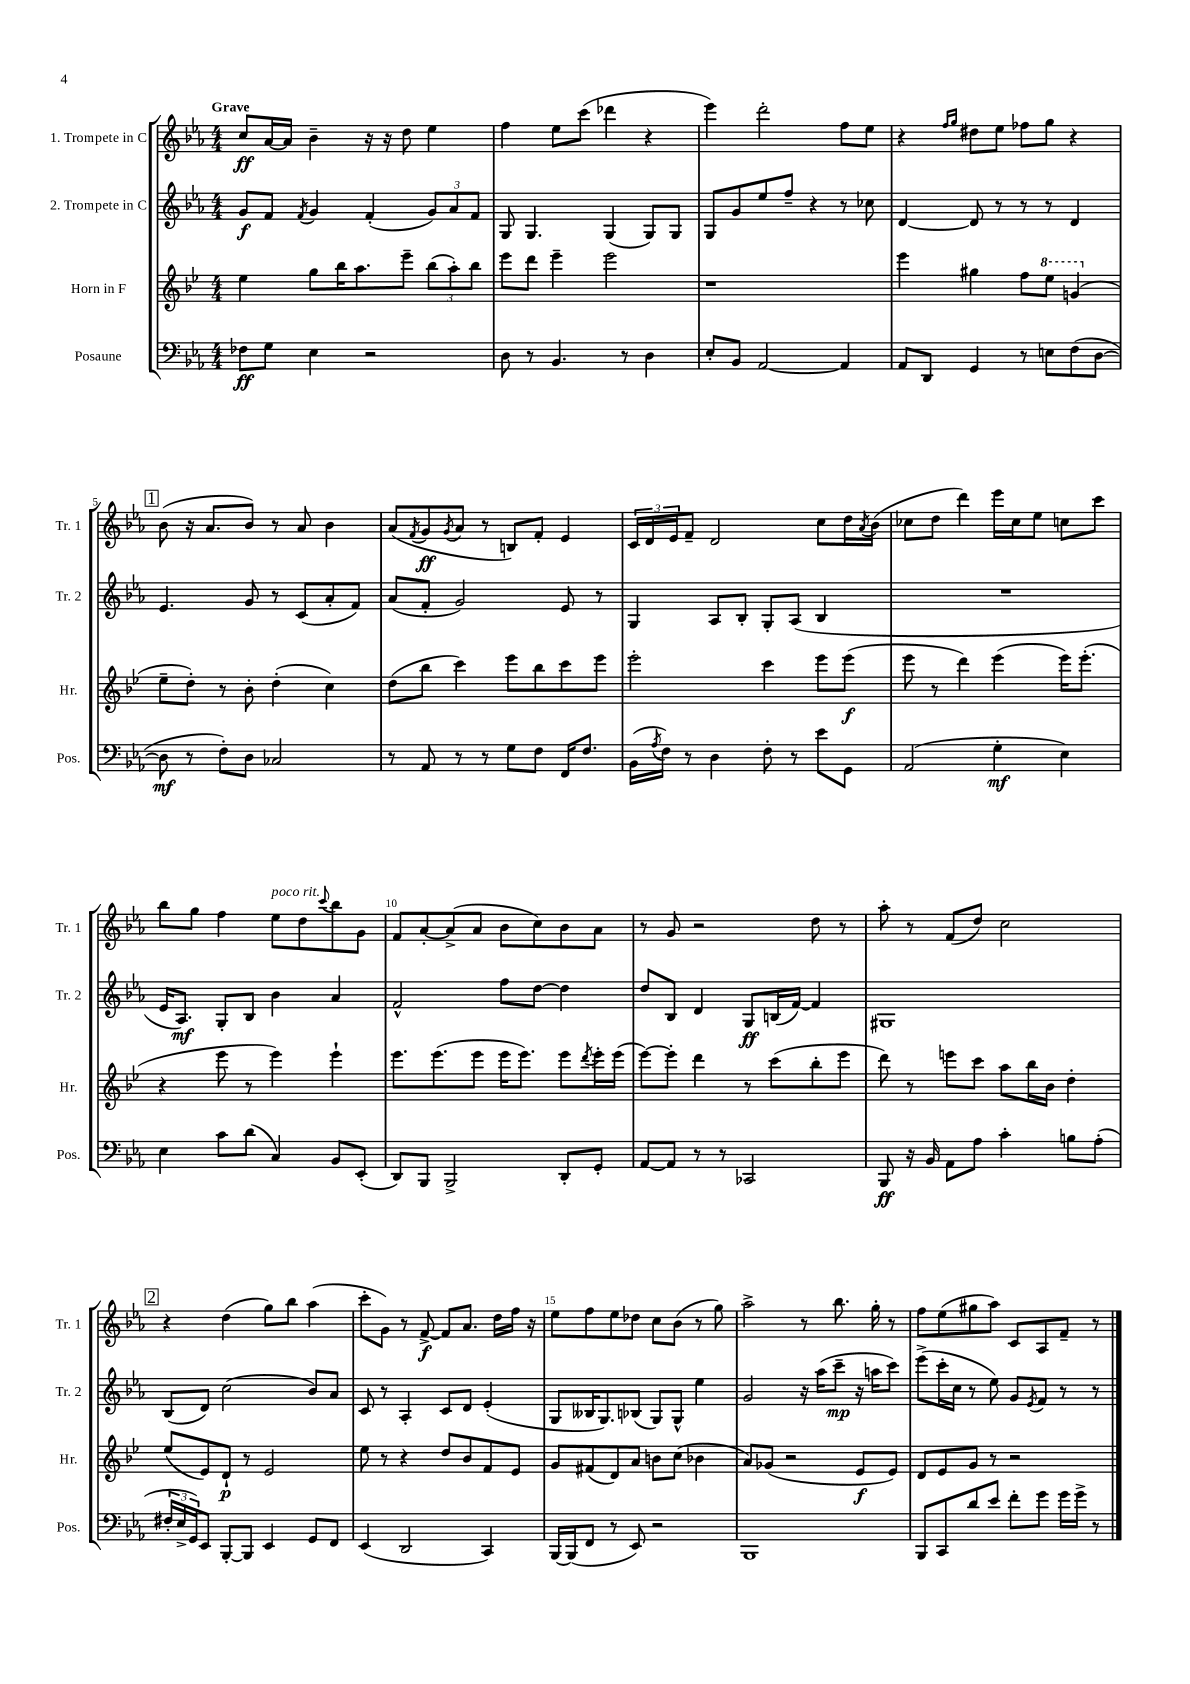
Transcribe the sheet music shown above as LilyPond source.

<<
\new StaffGroup <<
\new Staff = "s0" \with { instrumentName = "1. Trompete in C" shortInstrumentName = "Tr. 1" } {
    \clef treble \key ees \major \numericTimeSignature \time 4/4 \tempo "Grave"
    c''8\ff aes'16~ aes'16 bes'4-- r16 r16 d''8 ees''4 |
    f''4 ees''8 c'''8( des'''4 r4 |
    ees'''4) d'''2-. f''8 ees''8 |
    r4 \grace { f''16 g''16 } dis''8 ees''8 fes''8 g''8 r4 |
    \mark \markup { \box "1" } bes'8( r16 aes'8. bes'8) r8 aes'8 bes'4 |
    aes'8( \acciaccatura { f'8 } g'8\ff \acciaccatura { g'8 } aes'8 r8 b8) f'8-. ees'4 |
    \tuplet 3/2 { c'16 d'16 ees'16 } f'8-- d'2 c''8 d''16 \acciaccatura { aes'8 } bes'16( |
    ces''8 d''8 d'''4) ees'''16 ces''16 ees''8 c''8 c'''8 |
    bes''8 g''8 f''4 ees''8^\markup { \italic "poco rit." } d''8 \appoggiatura { c'''8 } bes''8 g'8 |
    f'8 aes'8~-. aes'8->( aes'8 bes'8 c''8) bes'8 aes'8 |
    r8 g'8 r2 d''8 r8 |
    aes''8-. r8 f'8( d''8) c''2 |
    \mark \markup { \box "2" } r4 d''4( g''8) bes''8 aes''4( |
    c'''8-. g'8) r8 f'8~->\f f'8 aes'8. d''16 f''16 r16 |
    ees''8 f''8 ees''8 des''8 c''8 bes'8( r8 g''8) |
    aes''2-> r8 bes''8. g''16-. r8 |
    f''8 ees''8( gis''8 aes''8) c'8 aes8 f'8-- r8 \bar "|." |
}
\new Staff = "s1" \with { instrumentName = "2. Trompete in C" shortInstrumentName = "Tr. 2" } {
    \clef treble \key ees \major \numericTimeSignature \time 4/4
    g'8\f f'8 \acciaccatura { f'8 } g'4 f'4-.( \tuplet 3/2 { g'8) aes'8 f'8 } |
    g8 g4. g4( g8) g8 |
    g8 g'8 ees''8 f''8-- r4 r8 ces''8 |
    d'4~ d'8 r8 r8 r8 d'4 |
    \mark \markup { \box "1" } ees'4. g'8 r8 c'8( aes'8-. f'8) |
    aes'8( f'8-. g'2) ees'8 r8 |
    g4 aes8 bes8-. g8-. aes8( bes4 |
    R1 |
    ees'16 aes8.\mf) g8-. bes8 bes'4 aes'4 |
    f'2-^ f''8 d''8~ d''4 |
    d''8 bes8 d'4 g8\ff b16( f'16~) f'4 |
    gis1 |
    \mark \markup { \box "2" } bes8( d'8) c''2( bes'8) aes'8 |
    c'8 r8 aes4-. c'8 d'8 ees'4-.( |
    g8 beses16 g8.) bes8( g8) g8-^ ees''4 |
    g'2 r16 aes''16( c'''8--\mp r16 a''16 c'''8) |
    ees'''8->( c'''16-. c''16 r8 ees''8) g'8 \acciaccatura { ees'8 } f'8 r8 r8 \bar "|." |
}
\new Staff = "s2" \with { instrumentName = "Horn in F" shortInstrumentName = "Hr." } {
    \clef treble \key bes \major \numericTimeSignature \time 4/4
    ees''4 g''8 bes''16 a''8. ees'''8-- \tuplet 3/2 { bes''8( a''8-.) bes''8 } |
    ees'''8 d'''8 ees'''4-- ees'''2 |
    r1 |
    ees'''4 gis''4 f''8 \ottava #1 ees'''8 g''4( \ottava #0 |
    \mark \markup { \box "1" } ees''8-- d''8-.) r8 bes'8-. d''4-.( c''4) |
    d''8( bes''8 c'''4) ees'''8 bes''8 c'''8 ees'''8 |
    ees'''2-. c'''4 ees'''8 ees'''8\f( |
    ees'''8 r8 d'''4) ees'''4( ees'''16) ees'''8.-.( |
    r4 ees'''8 r8 ees'''4) ees'''4-! |
    ees'''8. ees'''8.( ees'''8 ees'''16 ees'''8.) ees'''8 \acciaccatura { d'''8 } ees'''16-. ees'''16( |
    ees'''8~) ees'''8-. d'''4 r8 c'''8( bes''8-. ees'''8 |
    d'''8) r8 e'''8 c'''8 a''8 bes''16 bes'16 d''4-. |
    \mark \markup { \box "2" } ees''8( ees'8) d'8-!\p r8 ees'2 |
    ees''8 r8 r4 d''8 bes'8 f'8 ees'8 |
    g'8 fis'8( d'8) a'8 b'8 c''8( bes'4 |
    a'8) ges'8( r2 ees'8\f ees'8) |
    d'8 ees'8 g'8 r8 r2 \bar "|." |
}
\new Staff = "s3" \with { instrumentName = "Posaune" shortInstrumentName = "Pos." } {
    \clef bass \key ees \major \numericTimeSignature \time 4/4
    fes8\ff g8 ees4 r2 |
    d8 r8 bes,4. r8 d4 |
    ees8-. bes,8 aes,2~ aes,4 |
    aes,8 d,8 g,4 r8 e8 f8( d8~ |
    \mark \markup { \box "1" } d8\mf r8 f8-.) d8 ces2 |
    r8 aes,8 r8 r8 g8 f8 f,16 f8. |
    bes,16( \acciaccatura { aes8 } f16) r8 d4 f8-. r8 ees'8 g,8 |
    aes,2( g4-.\mf ees4) |
    ees4 c'8 d'8( c4) bes,8 ees,8-.( |
    d,8) bes,,8 bes,,2-> d,8-. g,8-. |
    aes,8~ aes,8 r8 r8 ces,2 |
    bes,,8\ff r16 bes,16 aes,8 aes8 c'4-. b8 aes8-.( |
    \mark \markup { \box "2" } \tuplet 3/2 { fis16-. ees16-> g,16) } ees,8 bes,,8~-. bes,,8 ees,4 g,8 f,8 |
    ees,4( d,2 c,4) |
    bes,,16~ bes,,16( f,8 r8 ees,8) r2 |
    bes,,1 |
    bes,,8 c,8 d'8 ees'8 f'8-. g'8 g'16 g'16-> r8 \bar "|." |
}
>>
>>
\layout { \context { \Score \override BarNumber.break-visibility = ##(#f #t #t) barNumberVisibility = #(every-nth-bar-number-visible 5) } }
